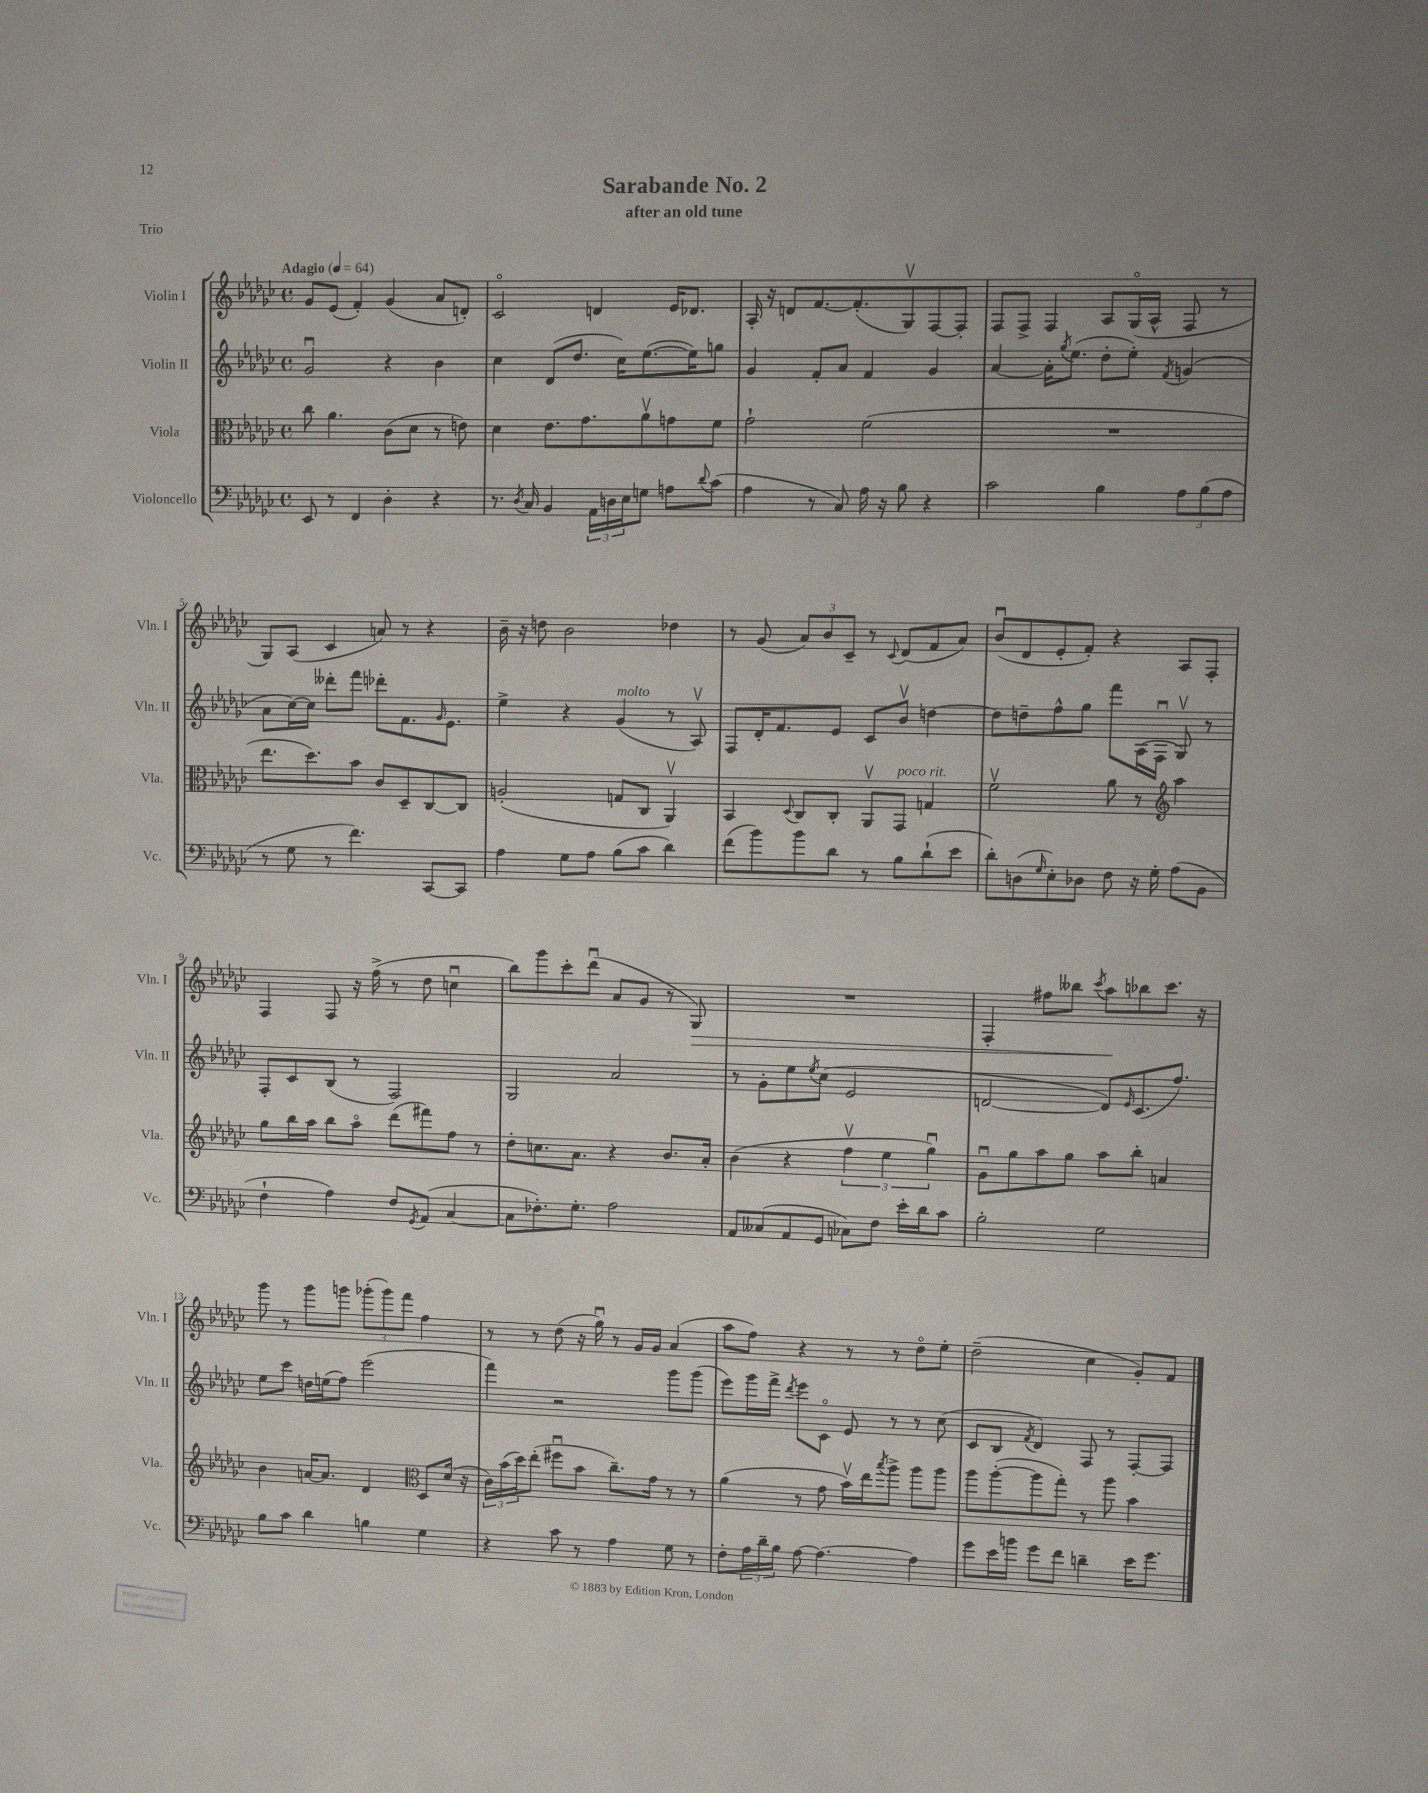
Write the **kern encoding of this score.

**kern	**kern	**kern	**kern
*staff4	*staff3	*staff2	*staff1
*clefF4	*clefC3	*clefG2	*clefG2
*k[b-e-a-d-g-c-]	*k[b-e-a-d-g-c-]	*k[b-e-a-d-g-c-]	*k[b-e-a-d-g-c-]
*M4/4	*M4/4	*M4/4	*M4/4
*met(c)	*met(c)	*met(c)	*met(c)
*MM64	*MM64	*MM64	*MM64
8EE-/	8cc-\	2g-u/	8g-/L
8r	4.a-\	.	(8e-/J
4FF/	.	.	4f'/)
4D-'\	(8c-\L	4r	(4g-/
.	8d-\J	.	.
4r	8r	4b-\	8a-/L
.	8e\)	.	8d'/J)
=	=	=	=
8.r	4d-\	4cc-\	2c-o/
8qD-/	.	.	.
16C-/	.	.	.
4BB-/	8.e-\L	(8d-/L	.
.	.	8.dd-/J	.
.	8.g-\	.	.
24AA-\LL	.	.	4d/
24D\	.	.	.
.	.	16cc-\LK)	.
24E-\J	.	.	.
8G\J	8a-v\	([8.ee-\	.
8A\L	8g\	.	16e-/LK
.	.	16ee-\]K)	8.d-/J
8qqd-/	.	.	.
(8c-\J	8f\J	8gg\J	.
=	=	=	=
4A-\	2g-`\	4g-/	16A-'/
.	.	.	16r
.	.	.	8d/L
8r	.	8f'/L	[8.f/
8C-/)	.	8a-/J	.
.	.	.	(8.f'/]
16A-\	(2f\	4f/	.
16r	.	.	.
8B-\	.	.	8G-v/)
4r	.	4g-/	[8F/
.	.	.	8F'/]J
=	=	=	=
2c-\	1r	[4a-/	8F/L
.	.	.	8F^/J
.	.	16a-'\]LK	4F/
.	.	8qgg-/	.
.	.	(8.ee-\J	.
4B-\	.	8dd-'\L	8A-/L
.	.	8ee-'\J)	(16G-o/L
.	.	.	16A-^^/JJ
.	.	8qf/	.
12A-\L	.	(4g/	8F/
(12B-\	.	.	.
.	.	.	8r
12A-\J	.	.	.
=	=	=	=
8r	8.ee-\L	8a-\L	8G-/L)
8G-\	.	[16cc-\L)	(8A-/J
.	8.dd-\)	16cc-\]JJ	.
8r	.	8ddd--'\L	4c-/
4.f\)	8b-\J	8fff\J	.
.	8c-/L	8ddd-'\L	8a/)
.	8D-~/	8.f\	8r
[8CC-/L	[8C-/	.	4r
.	.	16qqg-/	.
.	.	8.e-\J	.
8CC-/]J	8C-/]J	.	.
=	=	=	=
4A-\	(2A'/	4ee-^\	16b-~\
.	.	.	16r
.	.	.	8dd\
8G-\L	.	4r	2b-\
8A-\J	.	.	.
(8B-\L	8G/L	(4g-/	.
8c-\J	8C-/J	.	.
4d-\)	4AA-v/)	8r	4dd-\
.	.	8A-v/)	.
=	=	=	=
(8f\L	4BB-/	8F/L	8r
8b-\)	.	16d-'/K	(8g-/
.	.	8.f/	.
.	8qqD-/	.	.
8b-\	8C-/L	.	12a-/L)
.	.	.	12b-/
8d-\J	8C-'/J	8e-/J	.
.	.	.	12c-~/J
8r	8AA-v/L	8c-/L	8r
.	.	.	8qqc-/
8B-\L	8GG-/J	8b-v/J	(8d-/L
(8d-`\	4G/	[4dd\	8f/
8e-\J	.	.	8a-/J)
=	=	=	=
8d-'\L)	2fv\	8dd\]L	(8b-u/L
(8D\	.	8dd~\	8d-/
16qqG-/	.	.	.
8E-'\)	.	8ff^^\	8e-'/
8D-\J	.	8gg-\J	8f'/J)
8F\	8a-\	8fff\L	4r
16r	8r	(16A-\L	.
16G-'\	.	16Fu\JJ	.
*	*clefG2	*	*
(8A-\L	4aa-\	8G-v/)	8A-/L
8BB-\J	.	8r	8F'/J
=	=	=	=
4F`\	8gg-\L	8F'/L	4F/
.	16bb-\L	8c-/	.
.	16aa-\JJ	.	.
4A-\)	8bb-\L	(8B-/J	8F/
.	8aa-o\J	8r	16r
.	.	.	(16ff^\
8F/L	(8ddd-\L	2F/)	8r
8qGG-/	.	.	.
(8AA-/J	8fff#\)	.	8dd-\
[4C-/	8ff\J	.	4ccu\
.	8r	.	.
=	=	=	=
8C-\]L	8dd-'\L	2G-/	8bb-\L)
8.F-'\)	8.cc\	.	8ggg-\
.	.	.	8ccc-'\
8.G-'\J	8.a-\J	.	.
.	.	.	(8ddd-u\J
2A-\	4r	2a-/	8a-/L
.	.	.	8g-/J
.	8.b-/L	.	8r
.	.	.	8G-/)
.	16a-'/Jk	.	.
=	=	=	=
8AA-/L	(4b-\	8r	1r
(8C--/	.	8g-'\L	.
8AA-/	4r	8ee-\	.
.	.	8qee-/	.
8GG-/J	.	(8cc-\J	.
8C-\L)	6ffv\	2e-/	.
8F\J	.	.	.
.	6ee-\	.	.
16e-'\LL	.	.	.
16d-\J	.	.	.
.	6gg-u\)	.	.
8c-\J	.	.	.
=	=	=	=
2B-'\	8g-u\L	[2d/	4F'/
.	8gg-\	.	.
.	8aa-\	.	8ff#\L
.	8gg-\J	.	8bb--\J
.	.	.	8qccc-/
2G-\	8aa-\L	8d/]L)	8aa-\L
.	.	16qqe-/	.
.	8bb-'\J	(8.c-/	8bb-\
.	4a/	.	8.ccc-\J
.	.	8.ff/J)	.
.	.	.	16r
=	=	=	=
8B-\L	4b-\	8ee-\L	8ggg-\
8c-\J	.	8ccc-\J	8r
4d-\	[16a/LK	16dd\LL	8ggg-\L
.	8.a/]J	(16ee\J	.
.	.	8ff\J)	8ggg\J
4B\	4d-/	(2eee-\	(12ggg-'\L
.	.	.	12ggg-\)
.	.	.	12fff\J
*	*clefC3	*	*
4G-\	8D-/L	.	4ff\
.	(16d-/Jk	.	.
.	16r	.	.
=	=	=	=
4r	24c-\LL)	4fff\)	8r
.	(24b-\	.	.
.	24dd-\J)	.	.
.	(8ee-'\J	.	8r
8c-\	8ff#u\L	2r	(8dd-\
8r	8b-\J	.	16r
.	.	.	16gg-u\)
4A-\	8.cc-~\L)	.	8r
.	.	.	16g-/LL
.	16g-\Jk	.	16g-/JJ
8G-\	8r	8ggg-\L	(4a-/
8r	8r	(8ggg-\J	.
=	=	=	=
8F'\L	(4a-\	8eee-\L)	8aa-\L
24A-\L	.	16ggg-\L	8ff\J)
24d-~\	.	.	.
.	.	16fff^\JJ	.
24B-\JJ	.	.	.
.	.	8qddd-/	.
[8A-\	8r	8eee-\L	4r
4.A-\_	8g-\	8c-o\J	.
.	16b-v\LL)	8e-/	8r
.	16ee-\J	.	.
.	8qbb-/	.	.
.	8aa-^\J	8r	8r
4A-\]	8aa-\L	8r	8dd-o\L
.	8aa-\J	(8cc-\	8ee-'\J
=	=	=	=
8g-\L	8aa-\L	8c-/L	(2dd-~\
16e-\L	([8aa-'\	8B-/J	.
16b\JJ	.	.	.
.	.	8qf/	.
8g-\L	8aa-\]	4d-/)	.
8f\J	8gg-'\J)	.	.
4d~\	8r	8F/	4cc-\
.	8aa-\	8r	.
16e-\LK	4b-\	[8F'/L	8g-'/L)
8.g-\J	.	.	.
.	.	8F/]J	8f/J
==	==	==	==
*-	*-	*-	*-
